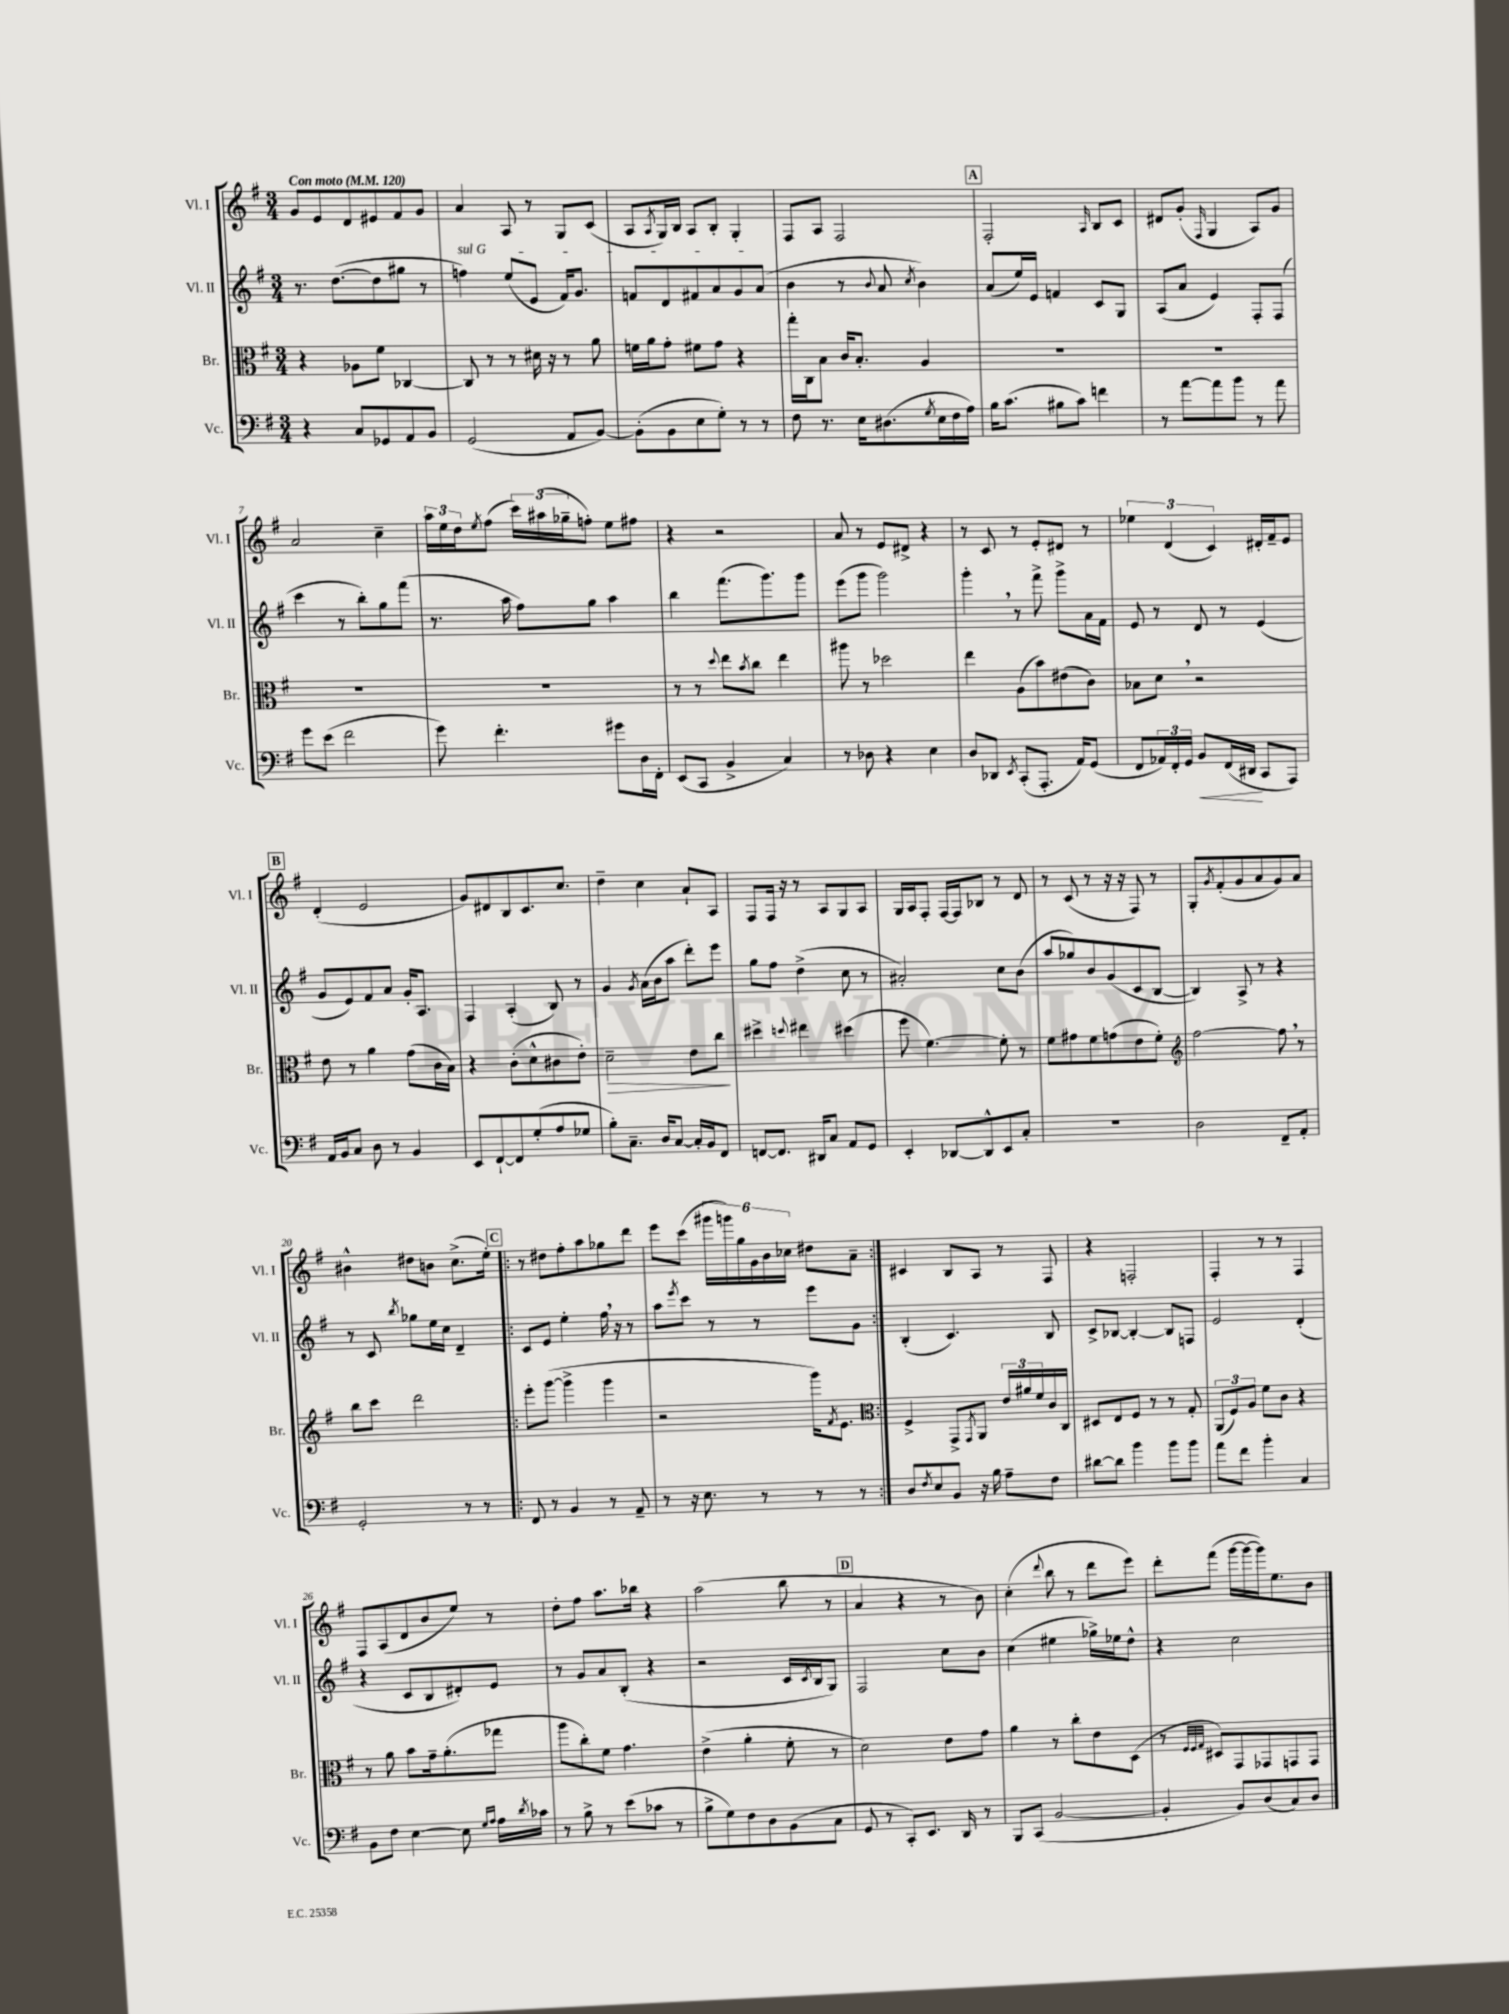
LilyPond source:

<<
\new StaffGroup <<
\new Staff = "s0" \with { instrumentName = "Vl. I" shortInstrumentName = "Vl. I" } {
    \clef treble \key g \major \numericTimeSignature \time 3/4 \tempo "Con moto" 4 = 120
    g'8 e'8 d'8 eis'8 fis'8 g'8 |
    a'4 a8 r8 g8 c'8( |
    a8 \acciaccatura { a8 } g16) b16 a8 b8-. g4-. |
    fis8 a8 fis2 |
    \mark \markup { \box "A" } fis2-. \grace { a16 } b8 c'8 |
    dis'8 g'8-.( \grace { fis16 } g4 a8) g'8 |
    a'2 c''4-- |
    \tuplet 3/2 { a''16 e''16 d''16 } \acciaccatura { e''8 } fis''8( \tuplet 3/2 { c'''16) ais''16( ges''16-- } f''8-.) e''8 fis''8 |
    r4 r2 |
    a'8 r8 e'8 dis'8-> r4 |
    r8 c'8 r8 e'8-. dis'8 r8 |
    \tuplet 3/2 { ees''4 d'4( c'4) } dis'16-. fis'16-- e'8 |
    \mark \markup { \box "B" } d'4-.( e'2 |
    g'8) dis'8 b8 c'8. c''8. |
    d''4-- c''4 a'8-! a8 |
    fis8 fis16 r16 r8 a8 g8 a8 |
    g16 a16 fis8-. fis16~ fis16 bes8 r8 d'8 |
    r8 c'8( r8 r16 r16 fis8) r8 |
    g8-. \acciaccatura { g'8 } fis'8-.( g'8 a'8 g'8) a'8 |
    bis'4-^ dis''8 b'8 c''8.->( e''16-.) |
    \repeat volta 2 { \mark \markup { \box "C" } r8 dis''8 fis''8-. a''8 ges''8 d'''8 |
    e'''8 c'''8( \tuplet 6/4 { gis'''16 g'''16) g''16 g'16 b'16 ces''16 } dis''8 a'8-- | }
    cis'4 b8 a8 r8 fis8 |
    r4 f2-. |
    fis4-. r8 r8 fis4 |
    fis8 a8( d'8 b'8 e''8) r8 |
    d''8-. fis''8 a''8. bes''16 r4 |
    a''2( b''8 r8 |
    \mark \markup { \box "D" } a'4 r4 r8 b'8) |
    c''4-.( \appoggiatura { d'''8 } b''8 r8 d'''8 e'''8) |
    d'''8-. fis'''8( g'''16~ g'''16~ g'''16) e''8. b'8 \bar "|." |
}
\new Staff = "s1" \with { instrumentName = "Vl. II" shortInstrumentName = "Vl. II" } {
    \clef treble \key g \major \numericTimeSignature \time 3/4
    r8. d''8.~( d''8 gis''8 r8 |
    \once \override TextSpanner.bound-details.left.text = \markup { \italic "sul G" } f''4\startTextSpan) e''8( e'8 fis'16) g'8. |
    f'8 d'8 fis'8 a'8 g'8 a'8\stopTextSpan( |
    b'4 r8 \appoggiatura { b'8 } a'8 \acciaccatura { c''8 } b'4) |
    \mark \markup { \box "A" } a'8( e''16) e'16 f'4 c'8 g8 |
    a8( a'8 e'4) fis8-. fis8( |
    c'''4 r8 b''8-.) g''8 fis'''8( |
    r8. a''16 fis''8) g''8 a''4 |
    b''4 fis'''8.( g'''8.) g'''8 |
    e'''8( g'''8 g'''2) |
    g'''4-. \breathe r8 fis'''8-> g'''8-> a'16 fis'16 |
    e'8 r8 d'8 r8 e'4( |
    \mark \markup { \box "B" } g'8 e'8) fis'8 a'8 g'16-. a8. |
    fis4 a4-.( b8) r8 |
    g'4 \acciaccatura { g'8 } a'16( b'16 a''8 d'''8-.) e'''8 |
    g''8 fis''8 d''4->( c''8 r8 |
    ais'2-.) c''8 b'8( |
    a''8 ges''8) b'8 g'8( c'8 b8~ |
    b4) a8-> r8 r4 |
    r8 c'8 \acciaccatura { b''8 } ges''8 e''16 c''16 d'4-- |
    \repeat volta 2 { \mark \markup { \box "C" } c'8 e'8 e''4-. fis''16 \breathe r16 r8 |
    a''8 \acciaccatura { e'''8 } c'''8 r8 r8 e'''8 g'8 | }
    b4-.( c'4.) b8 |
    c'8-> bes8~ bes4~-. bes8 f8 |
    e'2 d'4-.( |
    r4 c'8 b8 dis'8-.) e'8 |
    r8 g'8 a'8 b8-.( r4 |
    r2 c'16 \acciaccatura { c'8 } b16 g8) |
    \mark \markup { \box "D" } fis2 c''8 b'8 |
    c''4( eis''4 ges''16->) ees''16 d''8-^ |
    r4 c''2 \bar "|." |
}
\new Staff = "s2" \with { instrumentName = "Br." shortInstrumentName = "Br." } {
    \clef alto \key g \major \numericTimeSignature \time 3/4
    r4 aes8 fis'8 ces4~ |
    ces8 r8 r8 dis'16 r16 r8 a'8 |
    f'16 a'16 g'8-. fis'8 g'8 r4 |
    g''16-. c16 b8 c'16 b8.-. a4 |
    \mark \markup { \box "A" } R2. |
    R2. |
    R2. |
    R2. |
    r8 r8 \appoggiatura { d''8 } e''8 \acciaccatura { b'8 } c''8 e''4 |
    ais''8 r8 des''2 |
    e''4 a8( b'8) eis'8( c'8) |
    bes8 d'8 \breathe r2 |
    \mark \markup { \box "B" } e'8 r8 a'4 g'8( c'16 b16) |
    r4 c'8-.( d'8-^ cis'8 e'8-.) |
    d'2--\> e'8 c''8\! |
    dis''4-> \appoggiatura { d''8 } eis''4 dis''4( |
    fis''8 fis'4.~) fis'8-. r8 |
    fis'8 gis'8 fis'8 g'8( e'8 fis'8-.) |
    \clef treble fis''2~ fis''8 \breathe r8 |
    b''8 c'''8 d'''2 |
    \repeat volta 2 { \mark \markup { \box "C" } e'''8-. g'''8~( g'''4-> g'''4 |
    r2 g'''16) \acciaccatura { fis'8 } e'8. | }
    \clef alto fis4-> g,8-> \acciaccatura { g,8 } a,8 \tuplet 3/2 { e'16 ais'16 fis'16 } c'16 c16 |
    dis8 e8 fis8 r8 r8 g8-. |
    \tuplet 3/2 { a,8( fis8) a8 } fis'8 c'8 r4 |
    r8 a'8 b'8 g'16-- a'8.-.( ges''8 |
    a''8 c''8-.) fis'8 g'4. |
    e'4->( a'4-. fis'8-. r8 |
    \mark \markup { \box "D" } d'2) e'8 g'8 |
    a'4 r8 c''8-. e'8 d8( |
    r8 \grace { fis32 fis32 g32 } dis8) g,8 ges,8 g,8 g,8 \bar "|." |
}
\new Staff = "s3" \with { instrumentName = "Vc." shortInstrumentName = "Vc." } {
    \clef bass \key g \major \numericTimeSignature \time 3/4
    r4 c8 ges,8 a,8 b,8 |
    g,2( a,8 b,8~) |
    b,8-.( b,8 e8 g8-.) r8 r8 |
    fis8 r8. e16 dis8.( \acciaccatura { g8 } e16 fis16 a16) |
    \mark \markup { \box "A" } b16 c'8.( bis8 c'8) f'4 |
    r8 a'8~ a'8 b'8 r8 a'8 |
    g'8 e'8( fis'2 |
    g'8) fis'4.-. gis'8 d16 fis,16-. |
    e,8( c,8 b,4-> c4) |
    r8 des8 r4 e4 |
    d8 des,8 \acciaccatura { e,8 } c,8-.( a,,8.-. a,16) g,8( |
    fis,8 \tuplet 3/2 { aes,16) fis,16-. g,16 } b,8\< fis,16( dis,16\! c,8 a,,8) |
    \mark \markup { \box "B" } a,16 b,16 c8 d8 r8 b,4 |
    e,8 fis,8~-! fis,8 g8-.( a8 ges8 |
    b8-.) c8.-- d16 c8~ c16-. b,16 fis,8 |
    f,8~ f,8. dis,16 c8 a,8 g,8 |
    e,4-. des,8~ des,8-^ e,8 c8-. |
    R2. |
    d2 fis,8-- a,8-. |
    g,2-. r8 r8 |
    \repeat volta 2 { \mark \markup { \box "C" } fis,8 r8 b,4 r8 a,8-- |
    r8 r16 e8. r8 r8 r8 | }
    d8 \acciaccatura { fis8 } e8 b,8 r16 b16 a8-- fis8 |
    dis'8~ dis'8 b'4 b'8 b'8 |
    a'8 fis'8 b'4-. c4 |
    b,8 fis8 e4~ e8 \grace { g16 a16 } a16 \acciaccatura { d'8 } ces'16 |
    r8 b8-> r8 e'8( ces'8 r8 |
    b8-> g8) fis8 d8 b,8( c8 |
    \mark \markup { \box "D" } g,8 r8 c,8-.) e,8. d,16 r8 |
    b,,8 c,8( b,2~ |
    b,4-. b,8) d8( c8) d8 \bar "|." |
}
>>
>>
